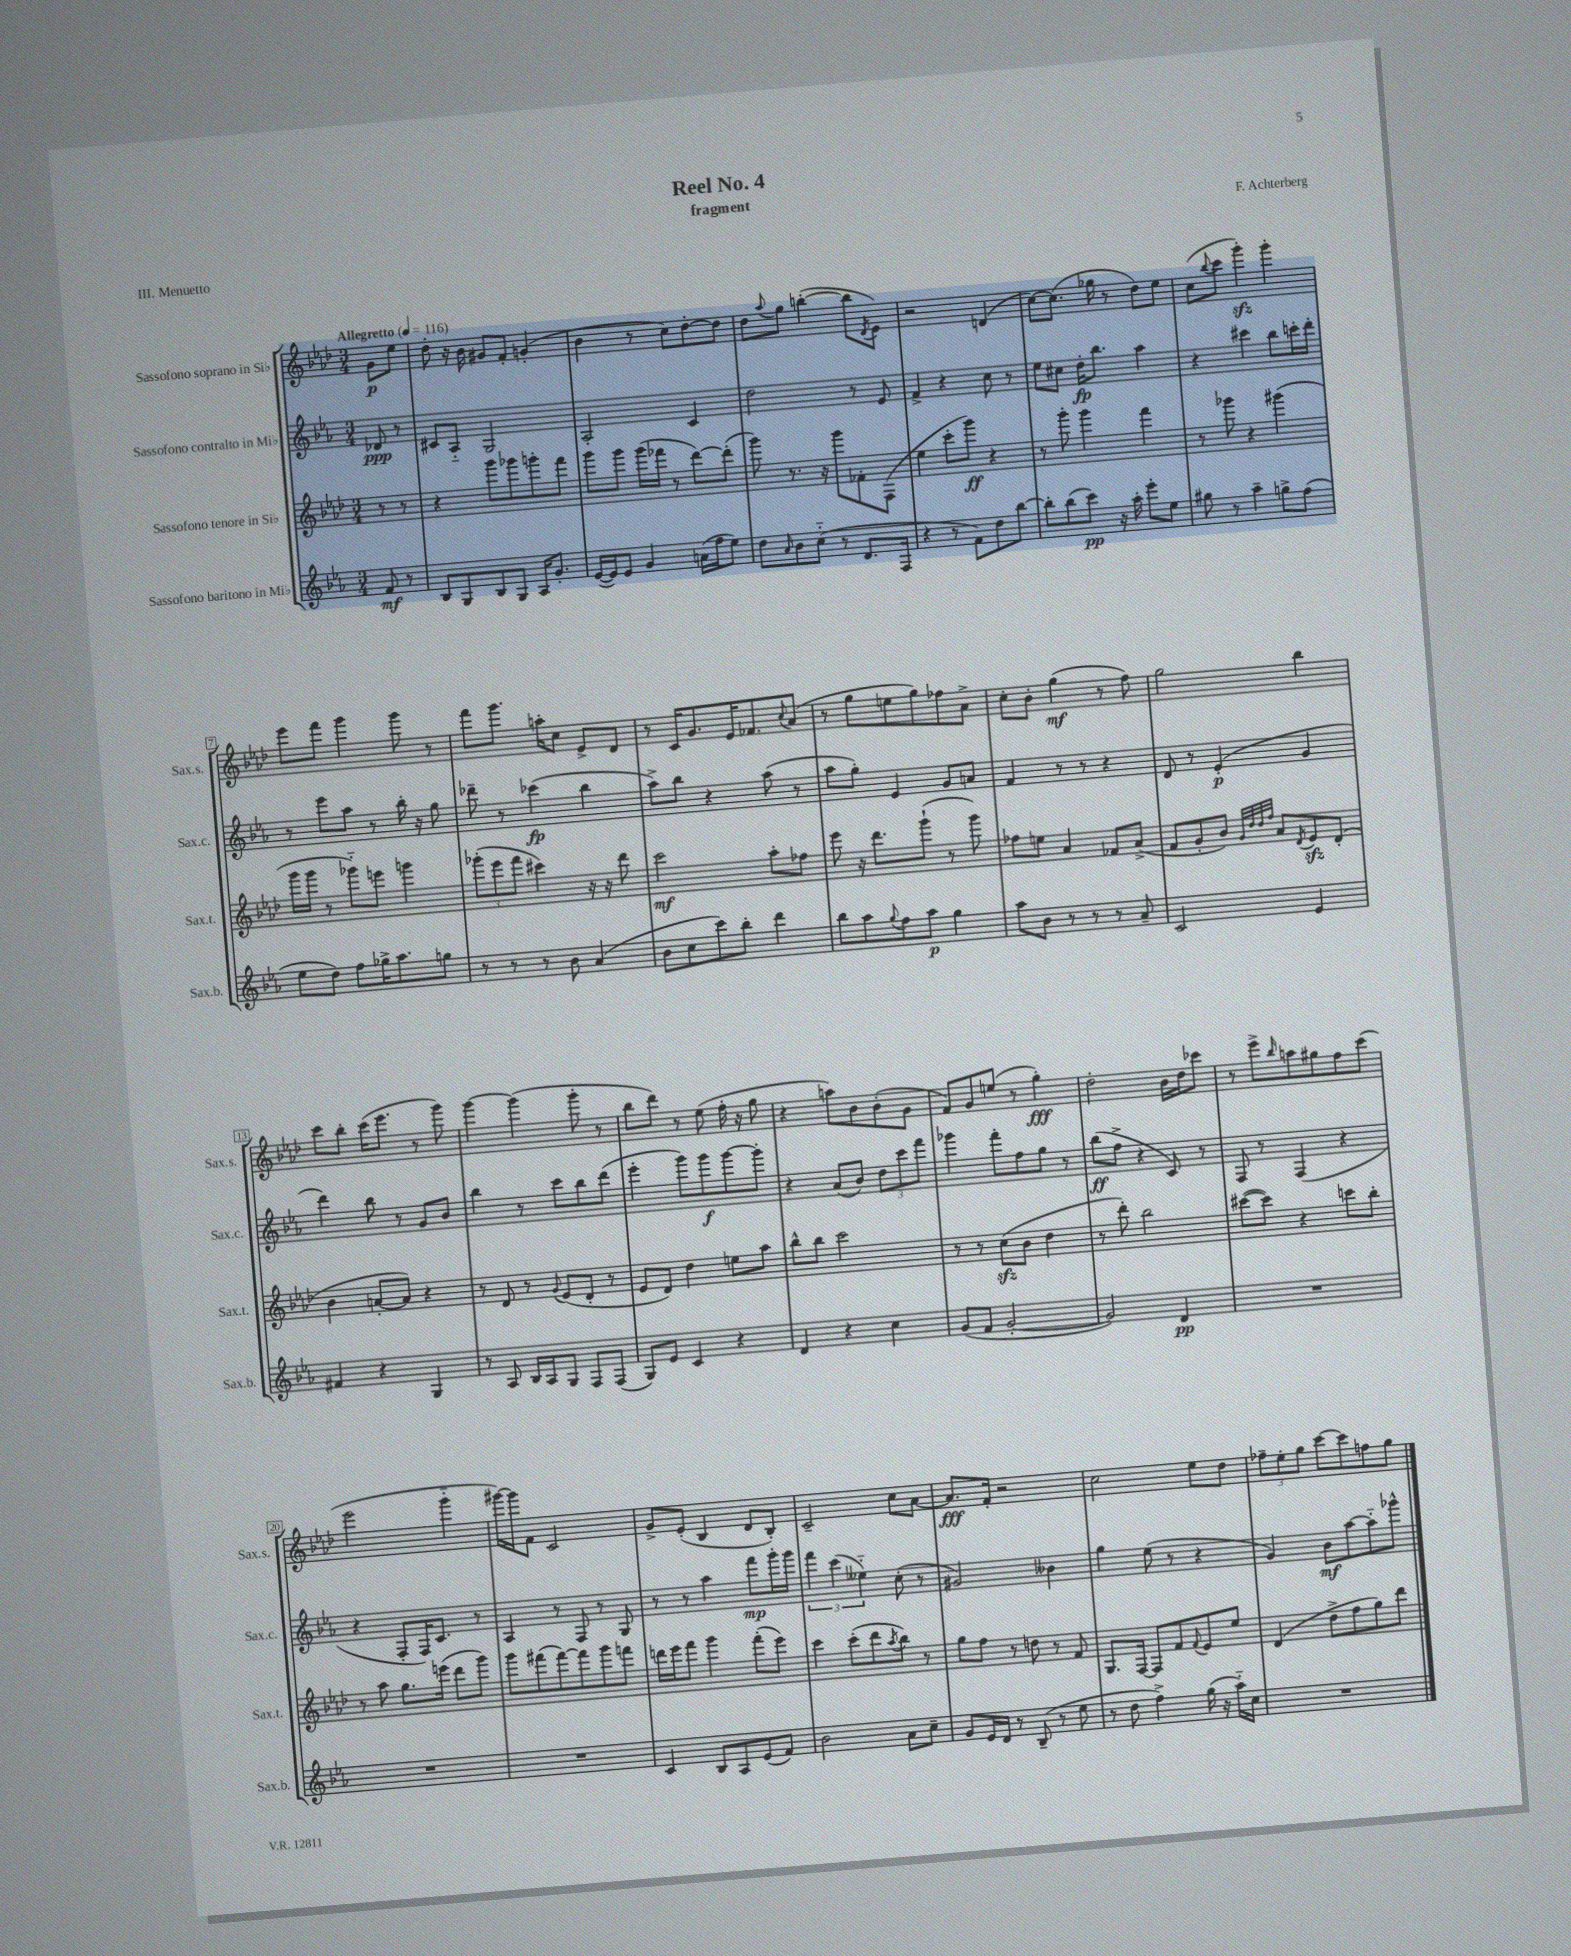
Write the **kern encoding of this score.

**kern	**kern	**kern	**kern
*staff4	*staff3	*staff2	*staff1
*clefG2	*clefG2	*clefG2	*clefG2
*k[b-e-a-]	*k[b-e-a-d-]	*k[b-e-a-]	*k[b-e-a-d-]
*M3/4	*M3/4	*M3/4	*M3/4
*MM116	*MM116	*MM116	*MM116
8f	8r	8d-	8g
8r	8r	8r	8ee-
=	=	=	=
8B-	4r	8c#	8dd-'
8G	.	8A-'~	16r
.	.	.	16b-
8B-	8ggg	2G	8g#
8G	8ggg-	.	8f'
16A-	8ggg'	.	(4g'
8.g'	.	.	.
.	8fff	.	.
=	=	=	=
([16e-	8ggg	2A-'	4b-
16e-])	.	.	.
8e-	8ggg	.	.
4g	(16ggg	.	8r
.	16fff-	.	.
.	8r	.	8cc)
(16a	[8ddd-)	4c	[8dd-'
16ff	.	.	.
8ee-)	(8ddd-']	.	8dd-]
=	=	=	=
8dd	8ggg)	2dd	8dd-
16qqa-	.	.	8qqaa-
8b-	8.r	.	8gg
(8cc'~	.	.	([4bb'
.	16r	.	.
8r	8ggg	.	.
8.d	8f-'	8r	8bb]
.	.	.	8qd-
.	(8F	8e-	8e-)
16F	.	.	.
=	=	=	=
4r	4ee-	4f^	2r
8r	8ccc'	4r	.
8f)	8ggg)	.	.
8dd	4r	8cc	(4d
[8bb-	.	8r	.
=	=	=	=
8bb-']	8r	8ee-	[8cc)
(8bb-	8ggg'	8cc#	(8.cc]
8ccc)	4ggg	16dd'	.
.	.	8.bb-	16gg-
16r	.	.	8r
16aa-'	.	.	.
8eee-'	4fff	4aa-	8dd-)
8ee-	.	.	8ee-
=	=	=	=
8gg#	8r	4r	(8cc
.	.	.	8qqbb-
8r	8ggg-	.	8ccc
4aa-~	4r	4ccc#	4ggg')
8gg^	(4ggg#	8bb-	4ggg'
(8ff	.	16ccc'	.
.	.	16ddd'	.
=	=	=	=
8ee-	16ggg	8r	8eee-
.	16ggg	.	.
8dd)	8r	8eee-	8fff
8ff	8ggg-'~)	8aa-	4ggg
16gg-^	8eee	8r	.
8.aa-	.	.	.
.	4ggg	16bb-'	8ggg
.	.	16r	.
8gg	.	8gg	8r
=	=	=	=
8r	(12ggg-'	8ddd-~	8fff
.	12eee-	.	.
8r	.	8r	8.ggg
.	12fff	.	.
8r	4ccc#)	(4ccc-	.
.	.	.	16aa'
8b-	.	.	8cc
(4a-	16r	4bb-	8e-^
.	16r	.	.
.	8ddd-	.	8d-
=	=	=	=
8b-	2ccc	8aa-^)	8r
8cc	.	8bb-	16c
.	.	.	8.g
8ccc)	.	4r	.
8bb-'	.	.	16e-
.	.	.	8.f-
4ddd	8aa-'	(8aa-	.
.	.	.	8qqcc
.	8ff-	8r	(8a-
=	=	=	=
8bb-	8eee-	8aa-	8r
8aa-	16r	8gg')	8gg
.	8.ddd-	.	.
8qqgg	.	.	.
8ff	.	4e-	8ee
8aa-	(8ggg`	.	8gg)
4gg	8r	8g	8ff-
.	8ggg)	8a	8a-^
=	=	=	=
8aa-	8ff-	4f	8cc'
8b-	8ee	.	8b-'
8r	4a-	8r	(4gg
8r	.	8r	.
8r	8f-	4r	8r
8a-~	(8a-^	.	8ff)
=	=	=	=
2c	8f	8d	2gg
.	8g'	8r	.
.	8b-)	(4e-'	.
.	32qqg	.	.
.	32qqdd-	.	.
.	32qqdd-	.	.
.	32qqff	.	.
.	8a-	.	.
.	8qd-	.	.
4e-	8e-	4g	4bb-
.	(8d-'	.	.
=	=	=	=
4f#	4b-	4ddd)	8ccc
.	.	.	8bb-'
4r	[8a'	8bb-	(16ccc
.	.	.	8.eee-
.	8a])	8r	.
4G	4r	8g	8r
.	.	8b-	8ggg)
=	=	=	=
8r	8r	4bb-	[4ggg
8A-	8d-	.	.
16B-	8r	8r	(4ggg]
16A-	.	.	.
.	8qqg	.	.
8G	(8e-	8ccc	.
8F	8d-'	8bb-	8ggg'
(8F	8r	(8ddd	8r
=	=	=	=
8G)	8e-	4eee-'	8bb-
8e-	8d-)	.	8ddd-)
4c	4dd-	8ggg)	8r
.	.	8ggg	(8ee-
4r	8ee	[8ggg	16ff'
.	.	.	16r
.	8aa-	8ggg']	8gg
=	=	=	=
4d	8bb-^^	4r	4r
.	8bb-	.	.
4r	2ccc	(8a-	8aa)
.	.	8b-)	8b-
4cc	.	12dd	(8b-'
.	.	12ccc	.
.	.	.	8g
.	.	12fff	.
=	=	=	=
(8g	8r	4ggg-	8f)
8f	8r	.	8g
[2g'	(8cc	8fff'	(8ee
.	8b-	8ff	8r
.	4dd-	8gg	4gg')
.	.	8r	.
=	=	=	=
2g])	8r	(8bb-	2dd-'
.	8ddd-')	8ff^	.
.	2bb-	4r	.
4d	.	8c)	16b-
.	.	.	16dd-
.	.	8r	8ccc-
=	=	=	=
2.r	([8ccc#	8F	8r
.	8ccc#])	8r	8eee-^
.	.	.	16qqbb-
.	4r	(4F	8aa
.	.	.	8gg#
.	8ccc	4r	8ff
.	8bb-'	.	(8ccc
=	=	=	=
2.r	8r	4r	2eee-
.	8aa-	.	.
.	8.gg	8F'	.
.	.	16F)	.
.	(16eee	8.c	.
.	8ddd-	.	4ggg'~
.	8ggg)	8r	.
=	=	=	=
2.r	8ggg	4A-	[16ggg#)
.	.	.	16ggg#]
.	(8fff#	.	8f
.	[8fff#)	8r	2c
.	8fff#]	8F	.
.	8ggg	8r	.
.	8fff	8G	.
=	=	=	=
4c	16ddd	8r	8g^
.	16eee-	.	.
.	8fff	8r	(8e-'
8B-	4ggg	4aa-	4B-
8A-	.	.	.
(8e-	(8fff'	8fff	8d-
8f)	8eee-)	16ggg'	8B-')
.	.	16ggg	.
=	=	=	=
2b-	4ccc	6fff	2c~
.	.	(6ccc	.
.	(8ccc'	.	.
.	.	6ee--'~)	.
.	8ddd-	.	.
.	8qaa-	.	.
8a-	8bb-)	(8cc'	8cc
8cc~	8r	8r	[8a-
=	=	=	=
8g	8gg	2g#)	8.a-]
16e-	8ff	.	.
16d	.	.	16f'
8r	8r	.	2r
(8B-~	8dd	.	.
8r	8r	4b--	.
8ee-	8f	.	.
=	=	=	=
8r	8.G	4gg	2cc
8dd	.	.	.
.	[16F	.	.
4ff^)	8F]	(8ee-	.
.	8f	8r	.
.	8qqf	.	.
(16gg	8e-	4r	8ee-
16r	.	.	.
16aa-'~)	8ee-	.	8dd-
16cc	.	.	.
=	=	=	=
2.r	(4d-	4g)	12ff-~
.	.	.	12ee-'
.	.	.	12gg
.	8dd-^	8b-	[8ccc
.	8ff	[8aa-	8ccc]
.	8gg)	8aa-'~]	8ff
.	8ddd-	8ggg-^^	8gg
==	==	==	==
*-	*-	*-	*-
